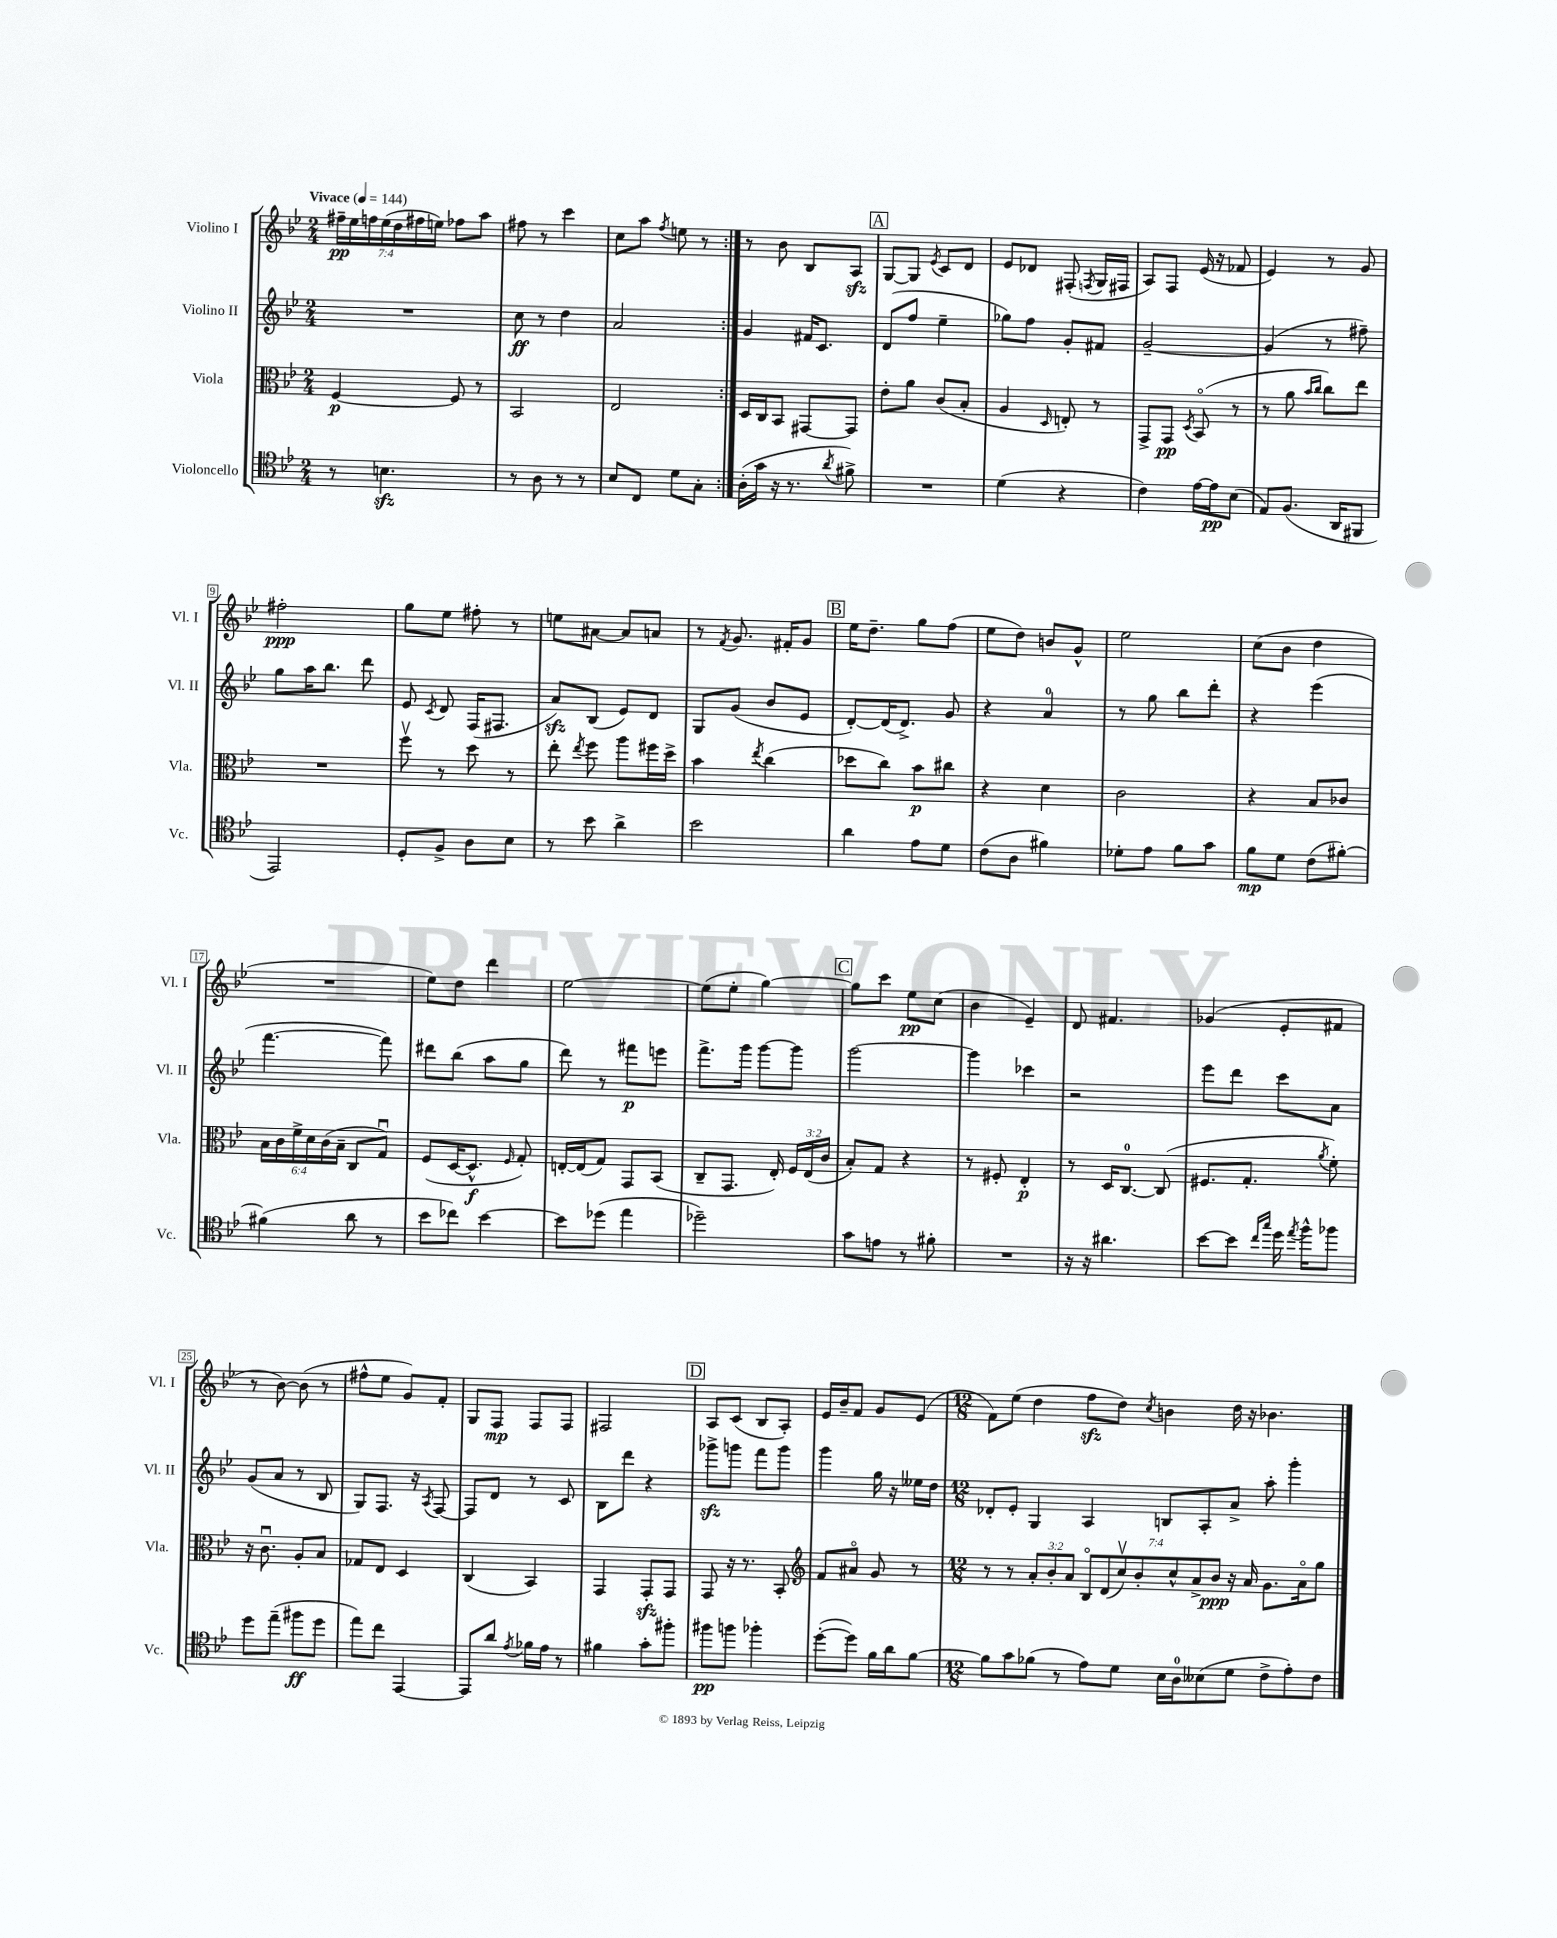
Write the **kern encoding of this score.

**kern	**dynam	**kern	**dynam	**kern	**dynam	**kern	**dynam
*part4	*part4	*part3	*part3	*part2	*part2	*part1	*part1
*staff4	*staff4	*staff3	*staff3	*staff2	*staff2	*staff1	*staff1
*I"Violoncello	*	*I"Viola	*	*I"Violino II	*	*I"Violino I	*
*I'Vc.	*	*I'Vla.	*	*I'Vl. II	*	*I'Vl. I	*
*clefC4	*	*clefC3	*	*clefG2	*	*clefG2	*
*k[b-e-]	*	*k[b-e-]	*	*k[b-e-]	*	*k[b-e-]	*
*M2/4	*	*M2/4	*	*M2/4	*	*M2/4	*
*MM144	*	*MM144	*	*MM144	*	*MM144	*
=1	=1	=1	=1	=1	=1	=1	=1
!	!	!	!	!	!	!LO:TX:a:B:t=Vivace	!
8r	.	[4F/	p	2r	.	28ff#X~\LL	pp
.	.	.	.	.	.	28ee-\	.
.	.	.	.	.	.	28ffn\	.
.	.	.	.	.	.	(28ee-\	.
4.Bnzz\	.	.	.	.	.	.	.
.	.	.	.	.	.	28dd\	.
.	.	.	.	.	.	28ff#X\	.
.	.	.	.	.	.	28een\JJ)	.
.	.	8F/]	.	.	.	8ff-X\L	.
.	.	8r	.	.	.	8aa\J	.
=2	=2	=2	=2	=2	=2	=2	=2
8r	.	2BB-/	.	8cc\	ff	8ff#X\	.
8A\	.	.	.	8r	.	8r	.
8r	.	.	.	4dd\	.	4ccc\	.
8r	.	.	.	.	.	.	.
=3	=3	=3	=3	=3	=3	=3	=3
8B-/L	.	2E-/	.	2a/	.	8cc\L	.
8C/J	.	.	.	.	.	8aa\J	.
.	.	.	.	.	.	8qff/	.
8d\L	.	.	.	.	.	8een\	.
8G'\J	.	.	.	.	.	8r	.
=4:|!	=4:|!	=4:|!	=4:|!	=4:|!	=4:|!	=4:|!	=4:|!
(16A'\LL	.	16D/LL	.	4g/	.	8r	.
16g\JJ	.	16C/J	.	.	.	.	.
16r	.	8BB-/J	.	.	.	8b-\	.
8.r	.	.	.	.	.	.	.
.	.	[8GG#X/L	.	16f#X/KL	.	8B-/L	.
.	.	.	.	8.c/J	.	.	.
8qa/	.	.	.	.	.	.	.
8f#X^\)	.	8GG#/J]	.	.	.	8Azz/J	.
!!LO:REH:place=s1:t=A
=5	=5	=5	=5	=5	=5	=5	=5
2r	.	8e-'\L	.	(8d/L	.	[8G/L	.
.	.	8a\J	.	8ff/J	.	8G/J]	.
.	.	.	.	.	.	8qe-/	.
.	.	(8c/L	.	4ee-~\	.	8c/L	.
.	.	8B-'/J	.	.	.	8d/J	.
=6	=6	=6	=6	=6	=6	=6	=6
(4d\	.	4A/	.	8gg-X\L)	.	8e-/L	.
.	.	.	.	8ff\J	.	8d-X/J	.
.	.	16qqD/	.	.	.	.	.
4r	.	8En'/)	.	8g'/L	.	(8F#X'/	.
.	.	.	.	.	.	8qFn/	.
.	.	8r	.	8f#X/J	.	16G/LL	.
.	.	.	.	.	.	16F#X/JJ	.
=7	=7	=7	=7	=7	=7	=7	=7
4c\)	.	8GG^/L	.	[2g~/	.	8A/L)	.
.	.	8GG/J	pp	.	.	8F/J	.
.	.	8qD/	.	.	.	.	.
[16e-\LL	.	(8BB-/	.	.	.	(16e-/	.
16e-\J]	pp	.	.	.	.	16r	.
(8B-\J	.	8r	.	.	.	8f-X/	.
=8	=8	=8	=8	=8	=8	=8	=8
8E-/L)	.	8r	.	(4g/]	.	4e-/)	.
(8.F/J	.	8a\	.	.	.	.	.
.	.	16qqb-/LL	.	.	.	.	.
.	.	16qqcc/JJ	.	.	.	.	.
.	.	8cc\L)	.	8r	.	8r	.
16AA/KL	.	.	.	.	.	.	.
8FF#X/J	.	8ee-\J	.	8ff#X~\)	.	8g/	.
!!LO:LB:g=z
=9	=9	=9	=9	=9	=9	=9	=9
2EE-/)	.	2r	.	8gg\L	.	2ff#X'\	ppp
.	.	.	.	16aa\K	.	.	.
.	.	.	.	8.bb-\J	.	.	.
.	.	.	.	8ddd\	.	.	.
=10	=10	=10	=10	=10	=10	=10	=10
8D'/L	.	8ffv\	.	8e-/	.	8gg\L	.
.	.	.	.	8qc/	.	.	.
8F^/J	.	8r	.	8d/	.	8ee-\J	.
8A\L	.	8dd\	.	(16F/KL	.	8ff#X'\	.
.	.	.	.	8.F#X/J	.	.	.
8B-\J	.	8r	.	.	.	8r	.
=11	=11	=11	=11	=11	=11	=11	=11
8r	.	8ee-'\	.	8azz/L)	.	8een\L	.
.	.	8qee-/	.	.	.	.	.
8b-\	.	8ff\	.	(8B-/J	.	[8a#X\J	.
4a^\	.	8aa\L	.	8e-/L)	.	8a#/L]	.
.	.	16ff#X\L	.	8d/J	.	8an/J	.
.	.	16dd^\JJ	.	.	.	.	.
=12	=12	=12	=12	=12	=12	=12	=12
2b-\	.	4b-\	.	8G/L	.	8r	.
.	.	.	.	.	.	8qf/	.
.	.	.	.	(8g/J	.	8.g/	.
.	.	8qee-/	.	.	.	.	.
.	.	(4cc\	.	8b-/L	.	.	.
.	.	.	.	.	.	16f#X'/KL	.
.	.	.	.	8e-/J	.	8g/J	.
!!LO:REH:place=s1:t=B
=13	=13	=13	=13	=13	=13	=13	=13
4a\	.	8dd-X\L	.	[8d'/L)	.	16ee-\KL	.
.	.	.	.	.	.	8.dd~\J	.
.	.	8cc\J)	.	(16d/K]	.	.	.
.	.	.	.	8.d^/J)	.	.	.
8e-\L	.	8b-\L	p	.	.	8gg\L	.
8d\J	.	8cc#X\J	.	8g/	.	(8ff\J	.
=14	=14	=14	=14	=14	=14	=14	=14
(8c\L	.	4r	.	4r	.	8ee-\L	.
8A\J	.	.	.	.	.	8dd\J)	.
4f#X\)	.	4d\	.	4a/	.	8bn/L	.
.	.	.	.	.	.	8g^^/J	.
=15	=15	=15	=15	=15	=15	=15	=15
8d-X'\L	.	2c\	.	8r	.	2ee-\	.
8e-\J	.	.	.	8gg\	.	.	.
8f\L	.	.	.	8bb-\L	.	.	.
8g\J	.	.	.	8ddd'\J	.	.	.
=16	=16	=16	=16	=16	=16	=16	=16
8f\L	mp	4r	.	4r	.	(8cc\L	.
8d\J	.	.	.	.	.	8b-\J	.
(8c\L	.	8B-/L	.	(4eee-\	.	4dd\	.
[8f#X'\J)	.	8c-X/J	.	.	.	.	.
!!LO:LB:g=z
=17	=17	=17	=17	=17	=17	=17	=17
(4f#X\]	.	24B-\LL	.	[4.fff\	.	2r	.
.	.	24c\	.	.	.	.	.
.	.	24f^\	.	.	.	.	.
.	.	24d\	.	.	.	.	.
.	.	(24c\	.	.	.	.	.
.	.	24B-~\JJ	.	.	.	.	.
8a\	.	8C/L	.	.	.	.	.
8r	.	8Gu/J)	.	8fff\])	.	.	.
=18	=18	=18	=18	=18	=18	=18	=18
8b-\L	.	(8F/L	.	8ddd#X\L	.	8ee-\L)	.
8cc-X\J)	.	[16D/K	.	(8bb-\J	.	8dd\J	.
.	.	8.D^^/J]	f	.	.	.	.
[4b-\	.	.	.	8aa\L	.	4ddd\	.
.	.	16qqF/	.	.	.	.	.
.	.	8G'/)	.	8gg\J	.	.	.
=19	=19	=19	=19	=19	=19	=19	=19
8b-\L]	.	[16En'/LL	.	8ddd\)	.	[2ee-\	.
.	.	(16E/J]	.	.	.	.	.
(8dd-X\J	.	8G/J)	.	8r	.	.	.
4ee-\	.	8GG/L	.	8fff#X\L	p	.	.
.	.	(8BB-/J	.	8eeen\J	.	.	.
=20	=20	=20	=20	=20	=20	=20	=20
2dd-X~\)	.	8C~/L	.	8.fff^\L	.	(8ee-\L]	.
.	.	8.GG/J	.	.	.	8ee-'\J	.
.	.	.	.	16ggg\Jk	.	.	.
.	.	.	.	[8ggg\L	.	[4gg\)	.
.	.	16E-'/)	.	.	.	.	.
.	.	24F/LL	.	8ggg\J]	.	.	.
.	.	(24E-/	.	.	.	.	.
.	.	24c/JJ	.	.	.	.	.
!!LO:REH:place=s1:t=C
=21	=21	=21	=21	=21	=21	=21	=21
8g\L	.	8B-'/L)	.	[2ggg\	.	8gg\L]	.
8en\J	.	8G/J	.	.	.	8ccc\J	.
8r	.	4r	.	.	.	8ee-\L	pp
8f#X'\	.	.	.	.	.	(8cc\J	.
=22	=22	=22	=22	=22	=22	=22	=22
2r	.	8r	.	4ggg\]	.	4b-\	.
.	.	8F#X'/	.	.	.	.	.
.	.	4E-'/	p	4ccc-X\	.	4e-~/)	.
=23	=23	=23	=23	=23	=23	=23	=23
16r	.	8r	.	2r	.	8d/	.
16r	.	.	.	.	.	.	.
4.a#X\	.	16D/KL	.	.	.	4.f#X/	.
.	.	[8.C/J	.	.	.	.	.
.	.	(8C/]	.	.	.	.	.
=24	=24	=24	=24	=24	=24	=24	=24
[8b-\L	.	8.F#X/L	.	8eee-\L	.	(4g-X/	.
8b-\J]	.	.	.	8ddd\J	.	.	.
.	.	8.G'/J	.	.	.	.	.
16qqcc/LL	.	.	.	.	.	.	.
16qqgg/JJ	.	.	.	.	.	.	.
16dd\	.	.	.	8ccc\L	.	8e-'/L	.
8qee-/	.	.	.	.	.	.	.
16ff^^\KL	.	.	.	.	.	.	.
.	.	8qa/	.	.	.	.	.
8ff-X\J	.	8f'\)	.	8a\J	.	8f#X/J	.
!!LO:LB:g=z
=25	=25	=25	=25	=25	=25	=25	=25
8dd\L	.	16r	.	(8g/L	.	8r	.
.	.	8.cu\	.	.	.	.	.
(8ee-~\J	.	.	.	8a/J	.	[8b-\)	.
8ff#X\L	ff	8A'/L	.	8r	.	(8b-\]	.
8dd\J	.	8B-/J	.	8B-/	.	8r	.
=26	=26	=26	=26	=26	=26	=26	=26
8ee-\L)	.	8G-X/L	.	8G/L)	.	8ff#X^^\L	.
8cc\J	.	8E-/J	.	8.F/J	.	8ee-\J	.
[4EE-/	.	4D/	.	.	.	8g/L)	.
.	.	.	.	16r	.	.	.
.	.	.	.	8qA/	.	.	.
.	.	.	.	[8F/	.	8f'/J	.
=27	=27	=27	=27	=27	=27	=27	=27
8EE-/L]	.	(4C/	.	8F/L]	.	8G/L	.
8a/J	.	.	.	8d/J	.	8F/J	mp
8qe-/	.	.	.	.	.	.	.
16f-X\LL	.	4BB-/)	.	8r	.	8F/L	.
16e-\JJ	.	.	.	.	.	.	.
8r	.	.	.	8c/	.	8F/J	.
=28	=28	=28	=28	=28	=28	=28	=28
4f#X\	.	4GG/	.	8B-\L	.	2F#X/	.
.	.	.	.	8ddd\J	.	.	.
8g'\L	.	8GGzz'/L	.	4r	.	.	.
8ff#X'\J	.	8GG/J	.	.	.	.	.
!!LO:REH:place=s1:t=D
=29	=29	=29	=29	=29	=29	=29	=29
8ff#X\L	pp	8GG/	.	8ggg-Xzz^\L	.	8A/L	.
8ffn\J	.	16r	.	8gggn\J	.	(8c/J	.
.	.	8.r	.	.	.	.	.
4ff-X'\	.	.	.	8fff\L	.	8B-/L	.
.	.	8BB-'/	.	8ggg\J	.	8A'/J)	.
=30	=30	=30	=30	=30	=30	=30	=30
*	*	*clefG2	*	*	*	*	*
([8dd'\L	.	8f/L	.	4ggg\	.	16e-/LL	.
.	.	.	.	.	.	16b-~/J	.
8dd\J])	.	8a#X/J	.	.	.	8f/J	.
16f\LL	.	8g/	.	16gg\	.	8g/L	.
16a\J	.	.	.	16r	.	.	.
[8f\J	.	8r	.	16ee--X\LL	.	(8e-/J	.
.	.	.	.	16dd\JJ	.	.	.
=31	=31	=31	=31	=31	=31	=31	=31
*M12/8	*	*M12/8	*	*M12/8	*	*M12/8	*
8f\L]	.	8r	.	8d-X'/L	.	8f\L)	.
8g\	.	8r	.	8e-'/J	.	(8ee-\J	.
(8f-X\J	.	12a'/L	.	4G/	.	4dd\	.
.	.	12b-'/	.	.	.	.	.
8r	.	.	.	.	.	.	.
.	.	12a/J	.	.	.	.	.
8e-\L)	.	14B-/L	.	4A/	.	8ffzz\L	.
.	.	(14d/	.	.	.	.	.
8d\J	.	.	.	.	.	8dd\J)	.
.	.	14ccv/)	.	.	.	.	.
.	.	14b-'/	.	.	.	.	.
.	.	.	.	.	.	8qcc/	.
16B-\LL	.	.	.	8Bn/L	.	4bn\	.
.	.	14cc^^/	.	.	.	.	.
16A\J	.	.	.	.	.	.	.
.	.	14a^/	.	.	.	.	.
(8B--X\	.	.	.	8A'/	.	.	.
.	.	14b-/J	ppp	.	.	.	.
8d\J	.	16r	.	8a^/J	.	16dd\	.
.	.	16a/	.	.	.	16r	.
8c^\L	.	8.g\L	.	8aa'\	.	4.b-X\	.
8e-'\)	.	.	.	4ggg'\	.	.	.
.	.	16a\k	.	.	.	.	.
8c\J	.	8gg\J	.	.	.	.	.
==	==	==	==	==	==	==	==
*-	*-	*-	*-	*-	*-	*-	*-
